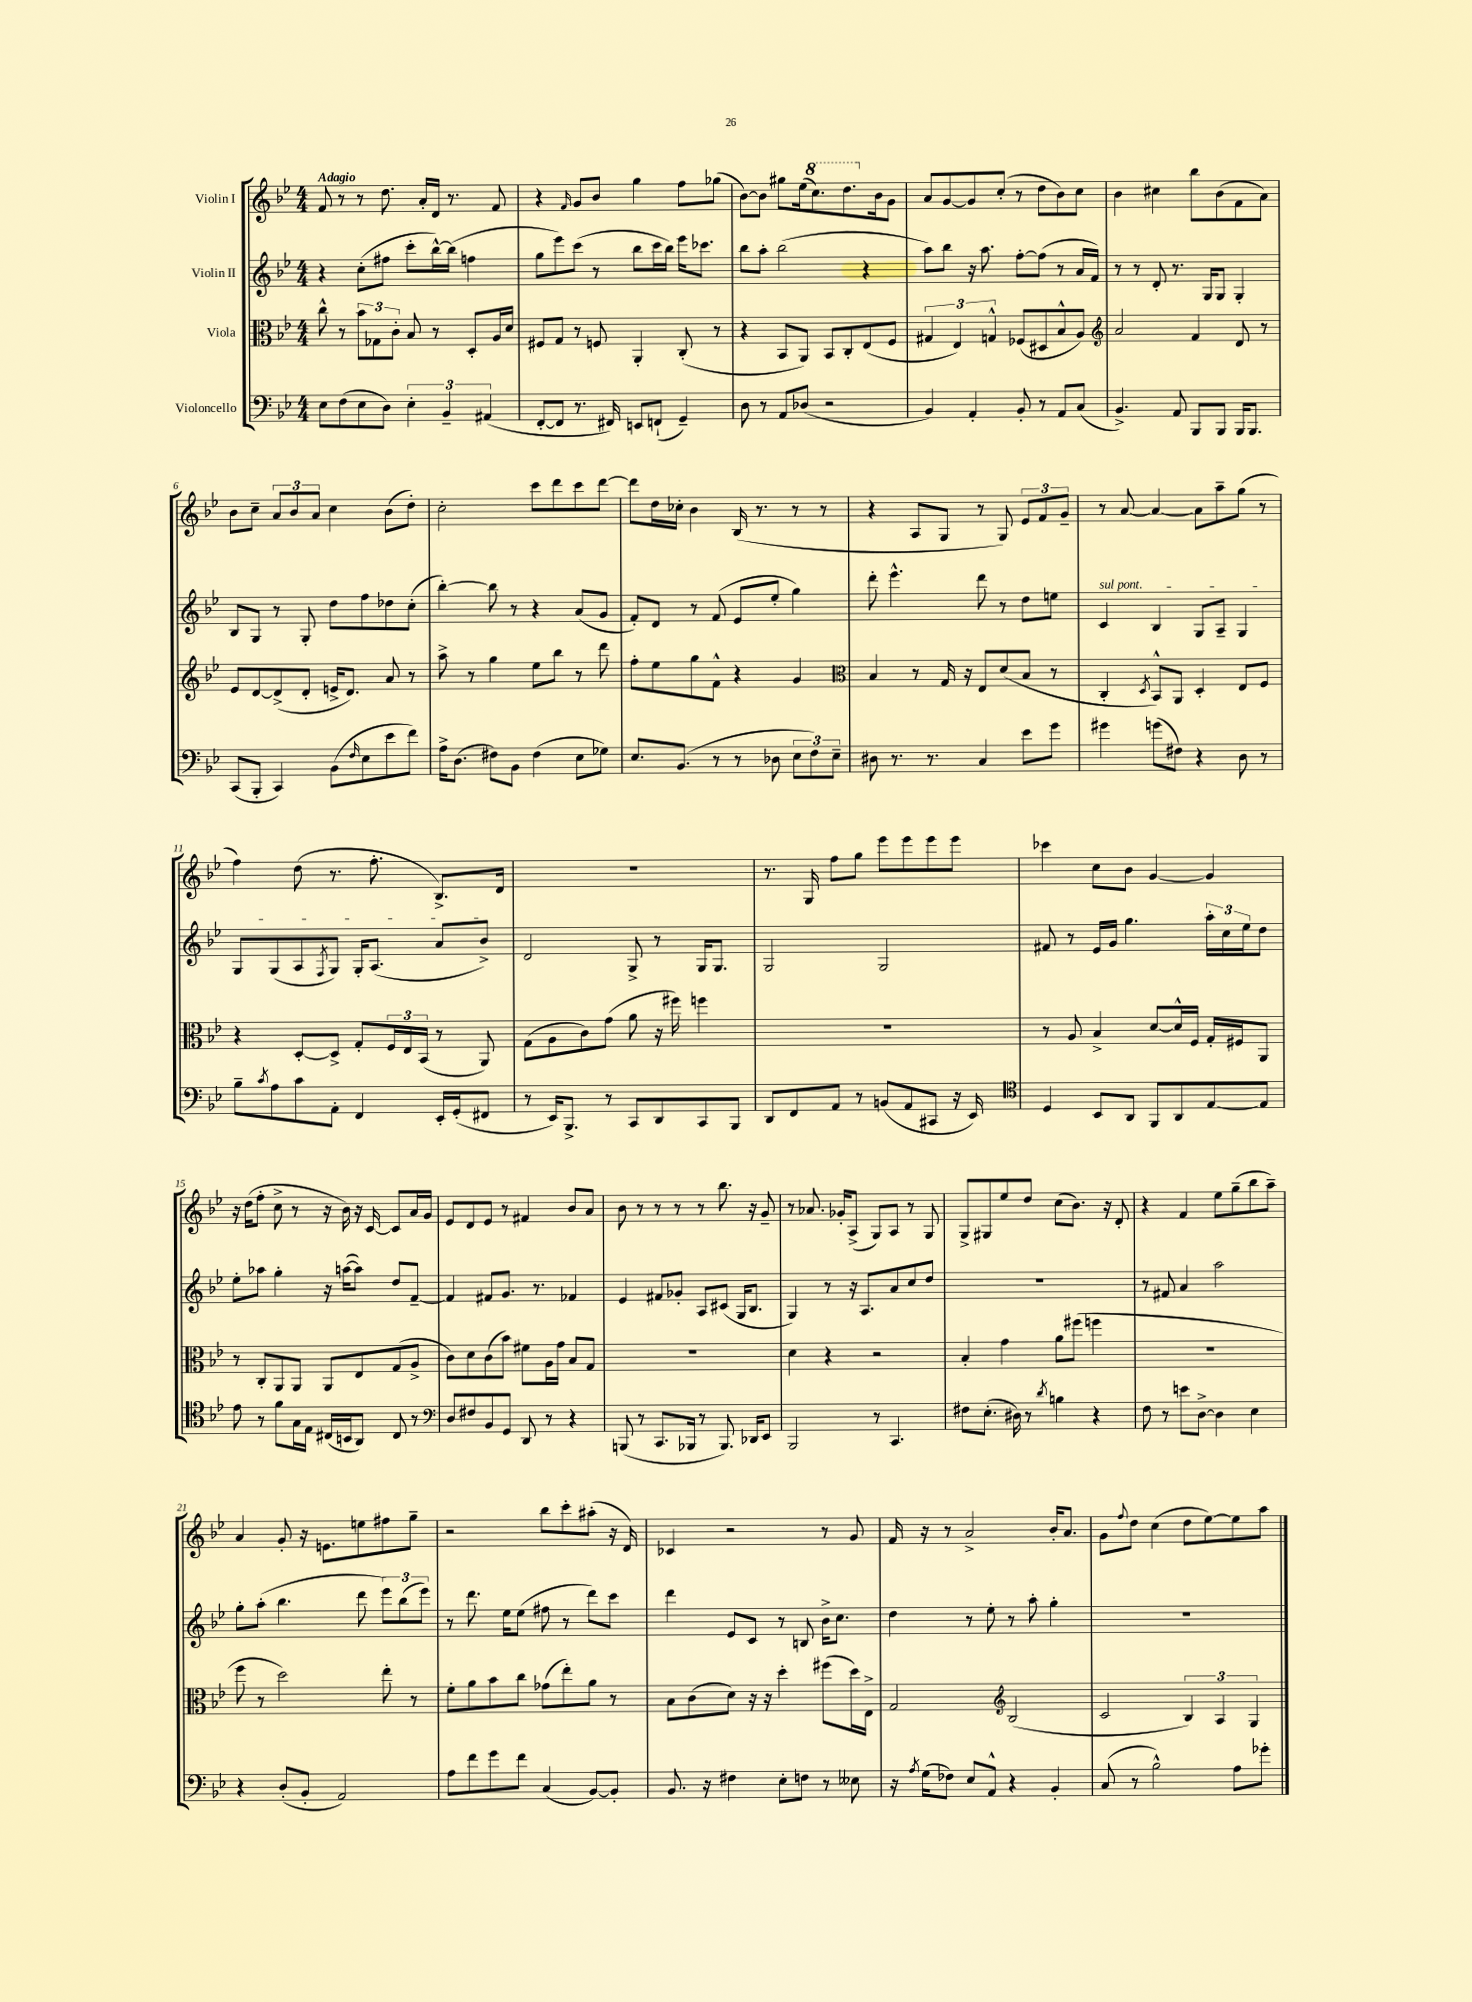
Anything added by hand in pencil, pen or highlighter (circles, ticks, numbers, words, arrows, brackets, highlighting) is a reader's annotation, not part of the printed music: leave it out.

**kern	**kern	**kern	**kern
*staff4	*staff3	*staff2	*staff1
*clefF4	*clefC3	*clefG2	*clefG2
*k[b-e-]	*k[b-e-]	*k[b-e-]	*k[b-e-]
*M4/4	*M4/4	*M4/4	*M4/4
8E-	8cc^^	4r	8f
(8F	8r	.	8r
8E-	12b-	(8cc'	8r
.	12G-	.	.
8D)	.	8ff#	8.dd
.	12c'	.	.
6E-'	8B-	8ccc'	.
.	.	.	16a'
.	8r	[16bb-^^)	16d
6BB-~	.	.	.
.	.	(16bb-]	8.r
.	8D'	4ff	.
(6AA#	.	.	.
.	16A	.	8f
.	16d	.	.
=	=	=	=
[8FF'	8F#	8gg	4r
8FF]	8G	8eee-)	.
.	.	.	16qqf
8.r	8r	(8ccc	8g
.	8F	8r	8b-
16FF#)	.	.	.
8EE	4AA'	8bb-	4gg
(8FF`	.	16ccc	.
.	.	16bb-)	.
4GG~)	(8C'	16eee-	8ff
.	.	8.ccc-	.
.	8r	.	(8gg-
=	=	=	=
8D	4r	8bb-	[8b-)
8r	.	8aa'	8b-]
8AA	8BB-	(2bb-	8gg#
(8D-	8AA)	.	(16ee-
.	.	.	8.ccc)
2r	8BB-	.	.
.	8C'	.	8.ddd
.	(8E-	4r	.
.	.	.	16b-
.	8F	.	8g
=	=	=	=
4BB-)	6G#	8aa)	8a
.	.	8bb-	[8g
.	6E-)	.	.
4AA'	.	16r	8g]
.	.	8.aa	.
.	6G^^	.	.
.	.	.	(8cc'
8BB-'	(8F-	[8ff'	8r
8r	8D#	(8ff]	8dd
8AA	8B-^^	8r	8b-)
(8C	8A)	16a	8cc
.	.	16f)	.
=	=	=	=
*	*clefG2	*	*
4.BB-^)	2a	8r	4b-
.	.	8r	.
.	.	8d'	4cc#
8AA	.	8.r	.
8BBB-	4f	.	8bb-
.	.	16G	.
8BBB-	.	8G	(8b-
16BBB-	8d	4G'	8f
8.BBB-	.	.	.
.	8r	.	8a)
=	=	=	=
(8CC	8e-	8B-	8b-
8BBB-'	[8d	8G	8cc~
4CC)	(8d^]	8r	12a
.	.	.	12b-
.	8d'	8G'	.
.	.	.	12a
(8BB-	16e^	8dd	4cc
.	8.d)	.	.
16qqF	.	.	.
8E-	.	8ff	.
8e-	8a	8dd-	(8b-
8f)	8r	(8cc'	8dd')
=	=	=	=
16A^	8aa^	[4bb-')	2cc'
(8.D	.	.	.
.	8r	.	.
8F#)	4gg	8bb-]	.
8BB-	.	8r	.
(4F#	8ee-	4r	8ccc
.	8bb-	.	8ddd
8E-	8r	(8a	8ccc
8G-)	8ddd	8g	[8ddd
=	=	=	=
8.E-	8ff'	8f')	8ddd]
.	8ee-	8d	16dd
(8.BB-	.	.	16cc-'
.	8gg	8r	4b-
8r	8f^^	(8f	.
8r	4r	8e-	(16B-
.	.	.	8.r
8D-	.	8ee-'	.
12E-	4g	4gg)	8r
12F)	.	.	.
.	.	.	8r
12E-~	.	.	.
=	=	=	=
*	*clefC3	*	*
8D#	4B-	8ddd'	4r
8.r	.	4.eee-^^	.
.	8r	.	8A
8.r	.	.	.
.	16G	.	8G
.	16r	.	.
4C	8E-	8ddd	8r
.	(8d	8r	8G)
8e-	8B-	8dd	12e-
.	.	.	12f
8g	8r	8ee	.
.	.	.	12g~
=	=	=	=
4g#	4C'	4c	8r
.	.	.	[8a
.	8qD	.	.
(8g	8BB-^^)	4B-	4a_
8F#)	8AA	.	.
4r	4D'	8G	8a]
.	.	8A~	8aa~
8D	8E-	4G	(8gg
8r	8F	.	8r
=	=	=	=
8B-~	4r	8G	4ff)
8qc	.	.	.
8A	.	(8G	.
8c	[8D'	8A	(8dd
.	.	8qF	.
8AA'	8D^]	8G)	8.r
4FF	8G'	16G'	.
.	.	(8.A	8.ff'
.	24F	.	.
.	24E-	.	.
.	(24BB-	.	.
16EE-'	8r	8a	8.B-^)
(16GG'	.	.	.
8FF#	8AA)	8b-^)	.
.	.	.	16d
=	=	=	=
8r	(8G	2d	1r
16EE-)	8A	.	.
8.BBB-^	.	.	.
.	8c)	.	.
8r	(8g	.	.
8CC	8a	8G^	.
8DD	16r	8r	.
.	16ff#)	.	.
8CC	4ff	16G	.
.	.	8.G	.
8BBB-	.	.	.
=	=	=	=
8DD	1r	2G	8.r
8FF	.	.	.
.	.	.	16G
8AA	.	.	8ff
8r	.	.	8gg
(8BB	.	2G	8eee-
8AA	.	.	8eee-
8CC#	.	.	8eee-
16r	.	.	8eee-
16EE-)	.	.	.
=	=	=	=
*clefC4	*	*	*
4D	8r	8f#	4ccc-
.	8A	8r	.
8BB-	4B-^	16e-	8cc
.	.	16g	.
8AA	.	4.gg	8b-
8FF	[8d	.	[4g
8AA	16d^^]	.	.
.	16F	.	.
[8E-	16G'	24aa'	4g]
.	.	24cc	.
.	16F#	.	.
.	.	24ee-	.
8E-]	8AA	8dd	.
=	=	=	=
8e-	8r	8ee-'	16r
.	.	.	(16dd
8r	8C'	8aa-	8ff'
8f	8AA	4gg'	8cc^
16G	8AA	.	8r
16E-	.	.	.
(16C#	8AA	16r	16r
16BB	.	([16aa	16b-)
8AA)	8E-	8aa])	16r
.	.	.	[16c
8C#	(8G	8dd	8c]
8r	8A^	[8f~	16a
.	.	.	16g
=	=	=	=
*clefF4	*	*	*
8D	8c)	4f]	8e-
8F#	8d	.	8d
8BB-	(8c	8f#	8e-
8GG	8b-)	8.g	8r
8DD	8f#	.	4f#
.	.	8.r	.
8r	16A	.	.
.	16g	.	.
4r	8B-	4f-	8b-
.	8G	.	8a
=	=	=	=
(8BBB	1r	4e-	8b-
8r	.	.	8r
8.CC	.	8f#	8r
.	.	8g-'	8r
16BBB-	.	.	.
8r	.	8A	8r
8.BBB-)	.	(8c#	8.bb-
.	.	16G	.
16DD-	.	8.B-	16r
8EE-	.	.	8g~
=	=	=	=
2BBB-	4d	4G)	8r
.	.	.	8.a-
.	4r	8r	.
.	.	.	16g-'
.	.	16r	(8A^
.	.	8.A	.
8r	2r	.	8G)
4.CC	.	8a	8A
.	.	8cc	8r
.	.	8dd	8G
=	=	=	=
8F#	4B-'	1r	8G^
(8.E-'	.	.	8G#
.	4g	.	8ee-
16D#)	.	.	.
8r	.	.	8dd
8qd	.	.	.
4B	8a	.	(8cc
.	(8ff#	.	8.b-)
4r	4ff	.	.
.	.	.	16r
.	.	.	8d'
=	=	=	=
8F	1r	8r	4r
8r	.	8f#	.
8e	.	4a	4f
[8D^	.	.	.
4D]	.	2aa	8ee-
.	.	.	(8gg~
4E-	.	.	8bb-
.	.	.	8aa~)
=	=	=	=
4r	8ff	8gg'	4a
.	8r	(8aa'	.
(8D'	2dd)	4.bb-	8g'
8BB-'	.	.	16r
.	.	.	8.e
2AA)	.	.	.
.	.	8ddd	8ee
.	8ee-'	12eee-)	8ff#
.	.	(12bb-	.
.	8r	.	8gg~
.	.	12eee-)	.
=	=	=	=
8A	8f'	8r	2r
8f	8a	8.ddd	.
8g	8b-	.	.
.	.	16ee-	.
8f	8cc	(8ee-	.
(4C	(8g-	8ff#	8bb-
.	8ee-')	8r	8ccc'
[8BB-)	8a	8ddd)	(8aa#'
8BB-']	8r	8ccc	16r
.	.	.	16d)
=	=	=	=
8.BB-	8B-	4ddd	4c-
.	(8c	.	.
16r	.	.	.
4F#	8d)	8e-	2r
.	16r	8c	.
.	16r	.	.
8E-'	4dd'	8r	.
8F	.	8B	.
8r	(8ff#	16b-^	8r
.	.	8.cc	.
8E--	16dd)	.	8g
.	16E-^	.	.
=	=	=	=
16r	2G	4dd	16f
8qA	.	.	.
(16G	.	.	16r
8F-)	.	.	8r
8E-	.	8r	2a^
8AA^^	.	8ee-'	.
*	*clefG2	*	*
4r	(2B-	8r	.
.	.	8aa'	.
4BB-'	.	4gg'	16b-'
.	.	.	8.a
=	=	=	=
(8C	2c	1r	8g
.	.	.	8qqff
8r	.	.	8dd
2B-^^)	.	.	(4cc
.	6B-)	.	8dd
.	.	.	[8ee-)
.	6A	.	.
8A	.	.	8ee-]
.	6G	.	.
8g-'	.	.	8aa
==	==	==	==
*-	*-	*-	*-
